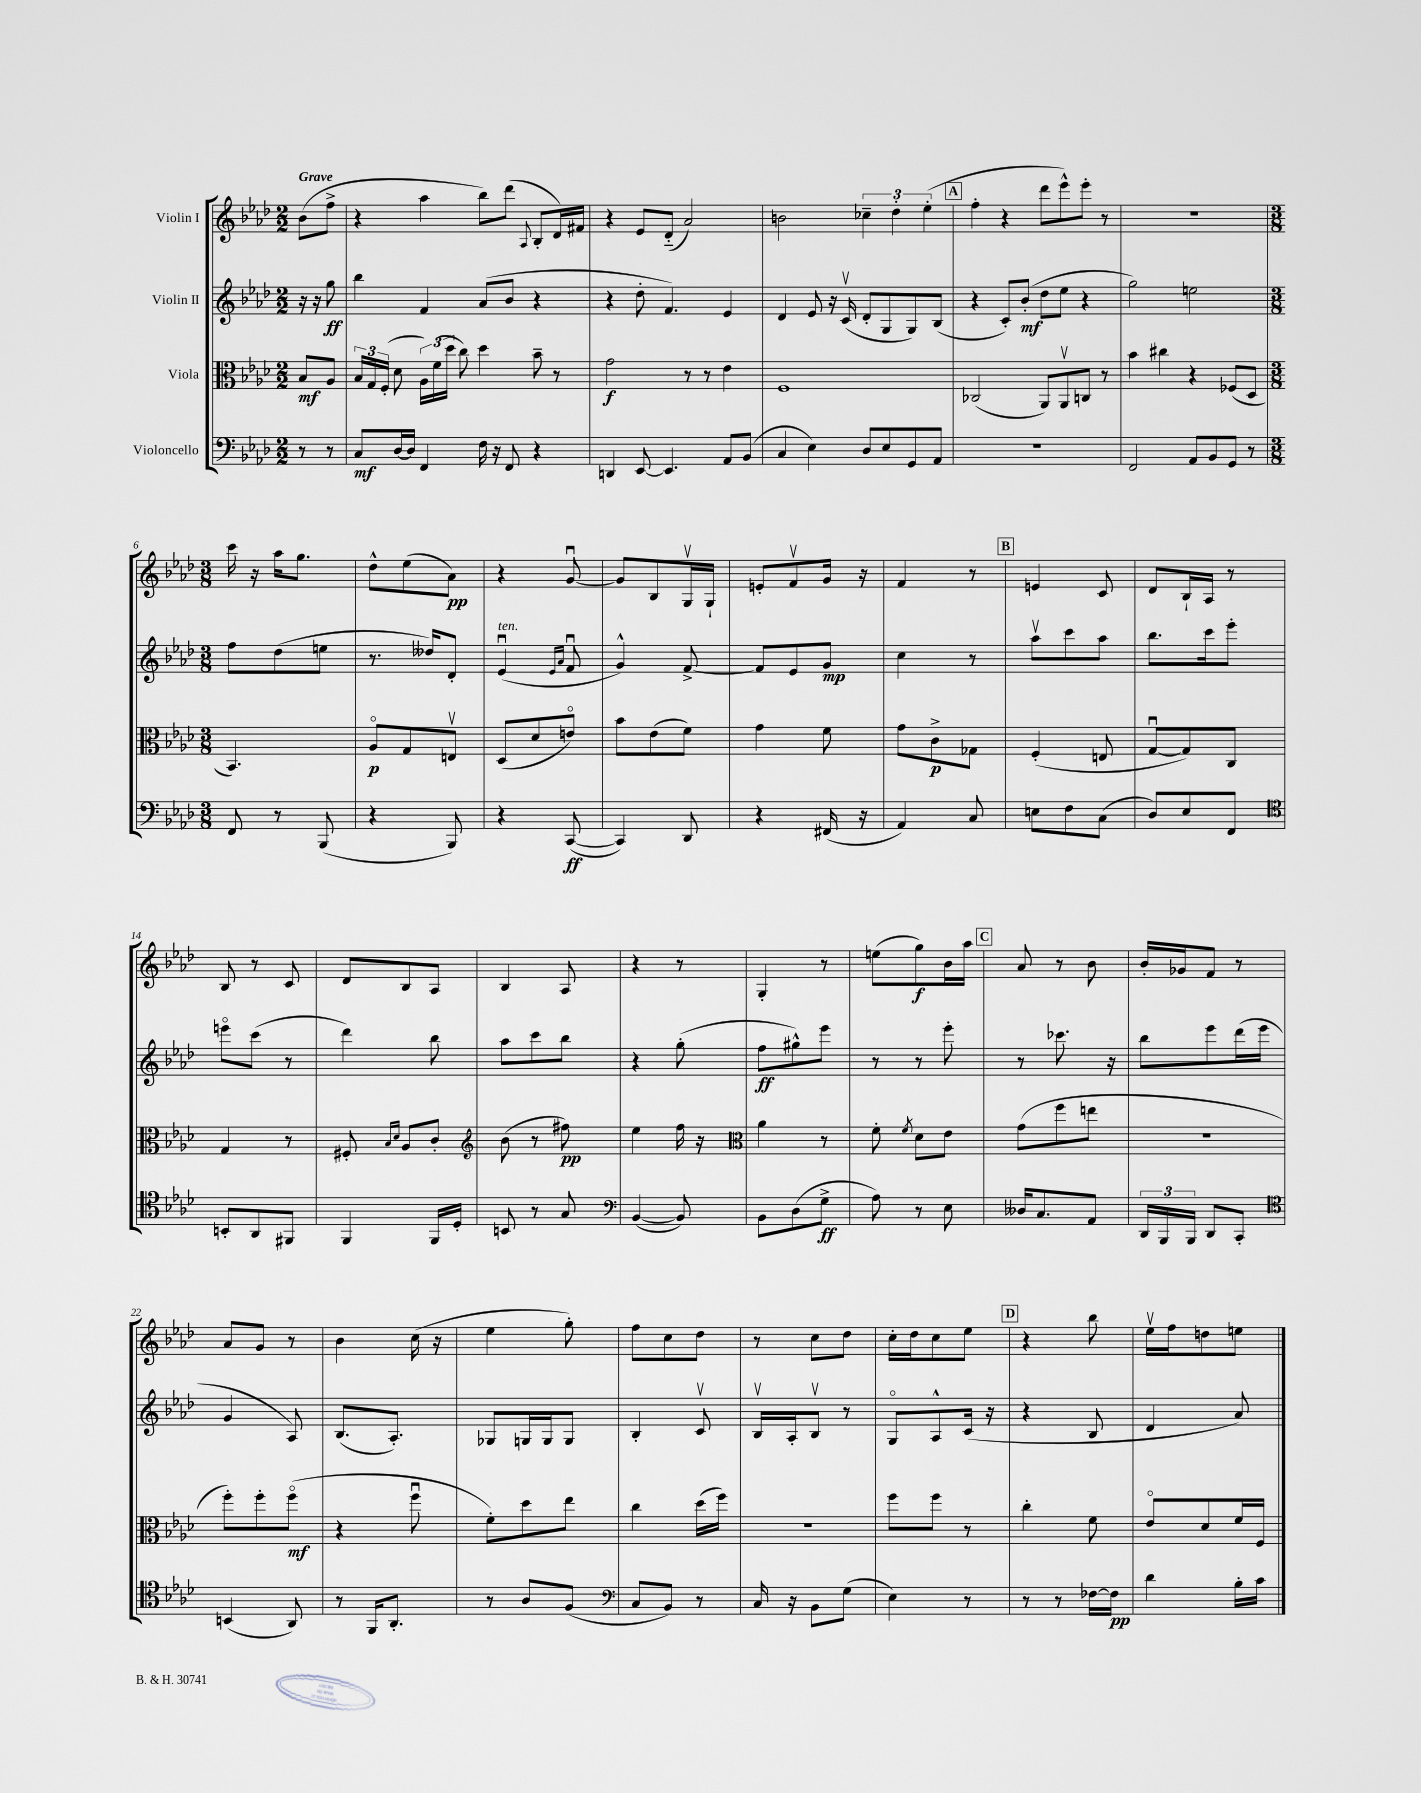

**kern	**dynam	**kern	**dynam	**kern	**dynam	**kern	**dynam
*part4	*part4	*part3	*part3	*part2	*part2	*part1	*part1
*staff4	*staff4	*staff3	*staff3	*staff2	*staff2	*staff1	*staff1
*I"Violoncello	*	*I"Viola	*	*I"Violin II	*	*I"Violin I	*
*clefF4	*	*clefC3	*	*clefG2	*	*clefG2	*
*k[b-e-a-d-]	*	*k[b-e-a-d-]	*	*k[b-e-a-d-]	*	*k[b-e-a-d-]	*
*M2/2	*	*M2/2	*	*M2/2	*	*M2/2	*
=	=	=	=	=	=	=	=
!	!	!	!	!	!	!LO:TX:a:B:t=Grave	!
8r	.	8B-/L	mf	16r	.	(8b-\L	.
.	.	.	.	16r	.	.	.
8r	.	8A-/J	.	8gg\	ff	8ff^\J	.
=1	=1	=1	=1	=1	=1	=1	=1
8C/L	mf	24B-/LL	.	4bb-\	.	4r	.
.	.	24G/	.	.	.	.	.
.	.	(24F'/JJ	.	.	.	.	.
[16D-/L	.	8d-\	.	.	.	.	.
16D-/JJ]	.	.	.	.	.	.	.
4FF/	.	24A-\LL)	.	4f/	.	4aa-\	.
.	.	(24f\	.	.	.	.	.
.	.	24dd-\JJ	.	.	.	.	.
.	.	8cc\)	.	.	.	.	.
16F\	.	4dd-\	.	(8a-/L	.	8bb-\L)	.
16r	.	.	.	.	.	.	.
8FF/	.	.	.	8b-/J	.	(8ddd-\J	.
.	.	.	.	.	.	8qqA-/	.
4r	.	8b-~\	.	4r	.	8B-'/L	.
.	.	8r	.	.	.	16d-/L)	.
.	.	.	.	.	.	16f#X/JJ	.
=2	=2	=2	=2	=2	=2	=2	=2
4DDn/	.	2g\	f	4r	.	4r	.
[8EE-/	.	.	.	8dd-'\	.	8e-/L	.
4.EE-/]	.	.	.	4.f/)	.	(8d-/J	.
.	.	8r	.	.	.	2a-/)	.
.	.	8r	.	.	.	.	.
8AA-/L	.	4e-\	.	4e-/	.	.	.
(8BB-/J	.	.	.	.	.	.	.
=3	=3	=3	=3	=3	=3	=3	=3
4C/	.	1F	.	4d-/	.	2bn\	.
4E-\)	.	.	.	8e-/	.	.	.
.	.	.	.	16r	.	.	.
.	.	.	.	(16cv/	.	.	.
8D-/L	.	.	.	8d-'/L	.	6cc-X~\	.
8E-/	.	.	.	8G/	.	.	.
.	.	.	.	.	.	6dd-'\	.
8GG/	.	.	.	8G/)	.	.	.
.	.	.	.	.	.	(6ee-'\	.
8AA-/J	.	.	.	(8B-/J	.	.	.
!!LO:REH:place=s1:t=A
=4	=4	=4	=4	=4	=4	=4	=4
1r	.	(2C-X/	.	4r	.	4ff'\	.
.	.	.	.	8c'/L)	.	4r	.
.	.	.	.	(8b-'/J	mf	.	.
.	.	8AA-/L)	.	8dd-\L	.	8ddd-\L	.
.	.	8AA-v/	.	8ee-\J	.	8eee-^^\)	.
.	.	8Cn/J	.	4r	.	8eee-'\J	.
.	.	8r	.	.	.	8r	.
=5	=5	=5	=5	=5	=5	=5	=5
2FF/	.	4b-\	.	2gg\)	.	1r	.
.	.	4cc#X\	.	.	.	.	.
8AA-/L	.	4r	.	2een\	.	.	.
8BB-/	.	.	.	.	.	.	.
8GG/J	.	(8F-X/L	.	.	.	.	.
8r	.	8D-/J	.	.	.	.	.
!!LO:LB:g=z
=6	=6	=6	=6	=6	=6	=6	=6
*M3/8	*	*M3/8	*	*M3/8	*	*M3/8	*
8FF/	.	4.BB-/)	.	8ff\L	.	16ccc\	.
.	.	.	.	.	.	16r	.
8r	.	.	.	(8dd-\	.	16aa-\KL	.
.	.	.	.	.	.	8.gg\J	.
(8BBB-/	.	.	.	8een\J	.	.	.
=7	=7	=7	=7	=7	=7	=7	=7
4r	.	8A-/L	p	8.r	.	8dd-^^\L	.
.	.	8G/	.	.	.	(8ee-\	.
.	.	.	.	16dd--X/KL)	.	.	.
8BBB-/)	.	8Env/J	.	8d-'/J	.	8a-\J)	pp
=8	=8	=8	=8	=8	=8	=8	=8
!	!	!	!	!LO:TX:a:i:t=ten.	!	!	!
4r	.	(8D-/L	.	(4e-u/	.	4r	.
.	.	8d-/	.	.	.	.	.
.	.	.	.	16qqe-/LL	.	.	.
.	.	.	.	16qqa-/JJ	.	.	.
([8CC/	ff	8en/J)	.	8fu/	.	[8gu/	.
=9	=9	=9	=9	=9	=9	=9	=9
4CC/])	.	8b-\L	.	4g^^/)	.	8g/L]	.
.	.	(8e-\	.	.	.	8B-/	.
8DD-/	.	8f\J)	.	[8f^/	.	16Gv/L	.
.	.	.	.	.	.	16G`/JJ	.
=10	=10	=10	=10	=10	=10	=10	=10
4r	.	4g\	.	8f/L]	.	8en'/L	.
.	.	.	.	8e-/	.	8fv/	.
(16FF#X/	.	8f\	.	8g/J	mp	16g/Jk	.
16r	.	.	.	.	.	16r	.
=11	=11	=11	=11	=11	=11	=11	=11
4AA-/)	.	8g\L	.	4cc\	.	4f/	.
.	.	8c^\	p	.	.	.	.
8C/	.	8G-X\J	.	8r	.	8r	.
!!LO:REH:place=s1:t=B
=12	=12	=12	=12	=12	=12	=12	=12
8En\L	.	(4F'/	.	8aa-v\L	.	4en/	.
8F\	.	.	.	8ccc\	.	.	.
(8C\J	.	8En/	.	8aa-\J	.	8c/	.
=13	=13	=13	=13	=13	=13	=13	=13
8D-/L)	.	[8Gu/L	.	8.bb-\L	.	8d-/L	.
8E-/	.	8G/])	.	.	.	16B-`/L	.
.	.	.	.	16ccc\k	.	16A-/JJ	.
8FF/J	.	8C/J	.	8eee-'\J	.	8r	.
!!LO:LB:g=z
=14	=14	=14	=14	=14	=14	=14	=14
*clefC4	*	*	*	*	*	*	*
8BBn'/L	.	4G/	.	8eeen\L	.	8B-/	.
8AA-/	.	.	.	(8ccc\J	.	8r	.
8FF#X/J	.	8r	.	8r	.	8c/	.
=15	=15	=15	=15	=15	=15	=15	=15
4FF/	.	8F#X'/	.	4ddd-\)	.	8d-/L	.
.	.	16qqB-/LL	.	.	.	.	.
.	.	16qqd-/JJ	.	.	.	.	.
.	.	8A-/L	.	.	.	8B-/	.
16FF/LL	.	8c'/J	.	8bb-\	.	8A-/J	.
16D-'/JJ	.	.	.	.	.	.	.
=16	=16	=16	=16	=16	=16	=16	=16
*	*	*clefG2	*	*	*	*	*
8BBn/	.	(8b-\	.	8aa-\L	.	4B-/	.
8r	.	8r	.	8ccc\	.	.	.
8G/	.	8ff#X\)	pp	8bb-\J	.	8A-/	.
=17	=17	=17	=17	=17	=17	=17	=17
*clefF4	*	*	*	*	*	*	*
([4BB-/	.	4ee-\	.	4r	.	4r	.
8BB-/])	.	16ff\	.	(8gg'\	.	8r	.
.	.	16r	.	.	.	.	.
=18	=18	=18	=18	=18	=18	=18	=18
*	*	*clefC3	*	*	*	*	*
8BB-\L	.	4a-\	.	8ff\L	ff	4G'/	.
(8D-\	.	.	.	8gg#X^^\)	.	.	.
8G^\J	ff	8r	.	8eee-\J	.	8r	.
=19	=19	=19	=19	=19	=19	=19	=19
8A-\)	.	8f'\	.	8r	.	(8een\L	.
.	.	8qf/	.	.	.	.	.
8r	.	8d-\L	.	8r	.	8gg\)	f
8E-\	.	8e-\J	.	8eee-'\	.	16b-\L	.
.	.	.	.	.	.	16aa-\JJ	.
!!LO:REH:place=s1:t=C
=20	=20	=20	=20	=20	=20	=20	=20
16D--X/KL	.	(8g\L	.	8r	.	8a-/	.
8.C/	.	.	.	.	.	.	.
.	.	8ff\	.	8.ccc-X\	.	8r	.
8AA-/J	.	8een\J	.	.	.	8b-\	.
.	.	.	.	16r	.	.	.
=21	=21	=21	=21	=21	=21	=21	=21
24DD-/LL	.	4.r	.	8bb-\L	.	16b-'/LL	.
24BBB-/	.	.	.	.	.	.	.
.	.	.	.	.	.	16g-X/J	.
24BBB-/JJ	.	.	.	.	.	.	.
8DD-/L	.	.	.	8eee-\	.	8f/J	.
8CC'/J	.	.	.	(16ddd-\L	.	8r	.
.	.	.	.	16eee-\JJ	.	.	.
!!LO:LB:g=z
=22	=22	=22	=22	=22	=22	=22	=22
*clefC4	*	*	*	*	*	*	*
(4BBn/	.	8ff'\L)	.	4g/	.	8a-/L	.
.	.	8ff'\	.	.	.	8g/J	.
8AA-/)	.	(8ff\J	mf	8A-/)	.	8r	.
=23	=23	=23	=23	=23	=23	=23	=23
8r	.	4r	.	(8.B-/L	.	4b-\	.
16FF/KL	.	.	.	.	.	.	.
8.AA-'/J	.	.	.	8.A-'/J)	.	.	.
.	.	8ffu\	.	.	.	(16cc\	.
.	.	.	.	.	.	16r	.
=24	=24	=24	=24	=24	=24	=24	=24
8r	.	8f'\L)	.	8G-X/L	.	4ee-\	.
8A-/L	.	8dd-\	.	16Gn/L	.	.	.
.	.	.	.	16G/J	.	.	.
(8F/J	.	8ee-\J	.	8G/J	.	8gg'\)	.
=25	=25	=25	=25	=25	=25	=25	=25
*clefF4	*	*	*	*	*	*	*
8C/L	.	4cc\	.	4B-'/	.	8ff\L	.
8BB-/J)	.	.	.	.	.	8cc\	.
8r	.	(16dd-\LL	.	8cv/	.	8dd-\J	.
.	.	16ff\JJ)	.	.	.	.	.
=26	=26	=26	=26	=26	=26	=26	=26
16C/	.	4.r	.	16B-v/LL	.	8r	.
16r	.	.	.	16A-'/J	.	.	.
8BB-\L	.	.	.	8B-v/J	.	8cc\L	.
(8G\J	.	.	.	8r	.	8dd-\J	.
=27	=27	=27	=27	=27	=27	=27	=27
4E-\)	.	8ff\L	.	8G/L	.	16cc'\LL	.
.	.	.	.	.	.	16dd-\J	.
.	.	8ff\J	.	8A-^^/	.	8cc\	.
8r	.	8r	.	(16c/Jk	.	8ee-\J	.
.	.	.	.	16r	.	.	.
!!LO:REH:place=s1:t=D
=28	=28	=28	=28	=28	=28	=28	=28
8r	.	4cc'\	.	4r	.	4r	.
8r	.	.	.	.	.	.	.
[16F-X\LL	.	8f\	.	8B-/	.	8bb-\	.
16F-\JJ]	pp	.	.	.	.	.	.
=29	=29	=29	=29	=29	=29	=29	=29
4d-\	.	8e-/L	.	4d-/	.	16ee-v\LL	.
.	.	.	.	.	.	16ff\J	.
.	.	8d-/	.	.	.	8ddn\	.
16B-'\LL	.	16f/L	.	8a-/)	.	8een\J	.
16c\JJ	.	16F/JJ	.	.	.	.	.
==	==	==	==	==	==	==	==
*-	*-	*-	*-	*-	*-	*-	*-
